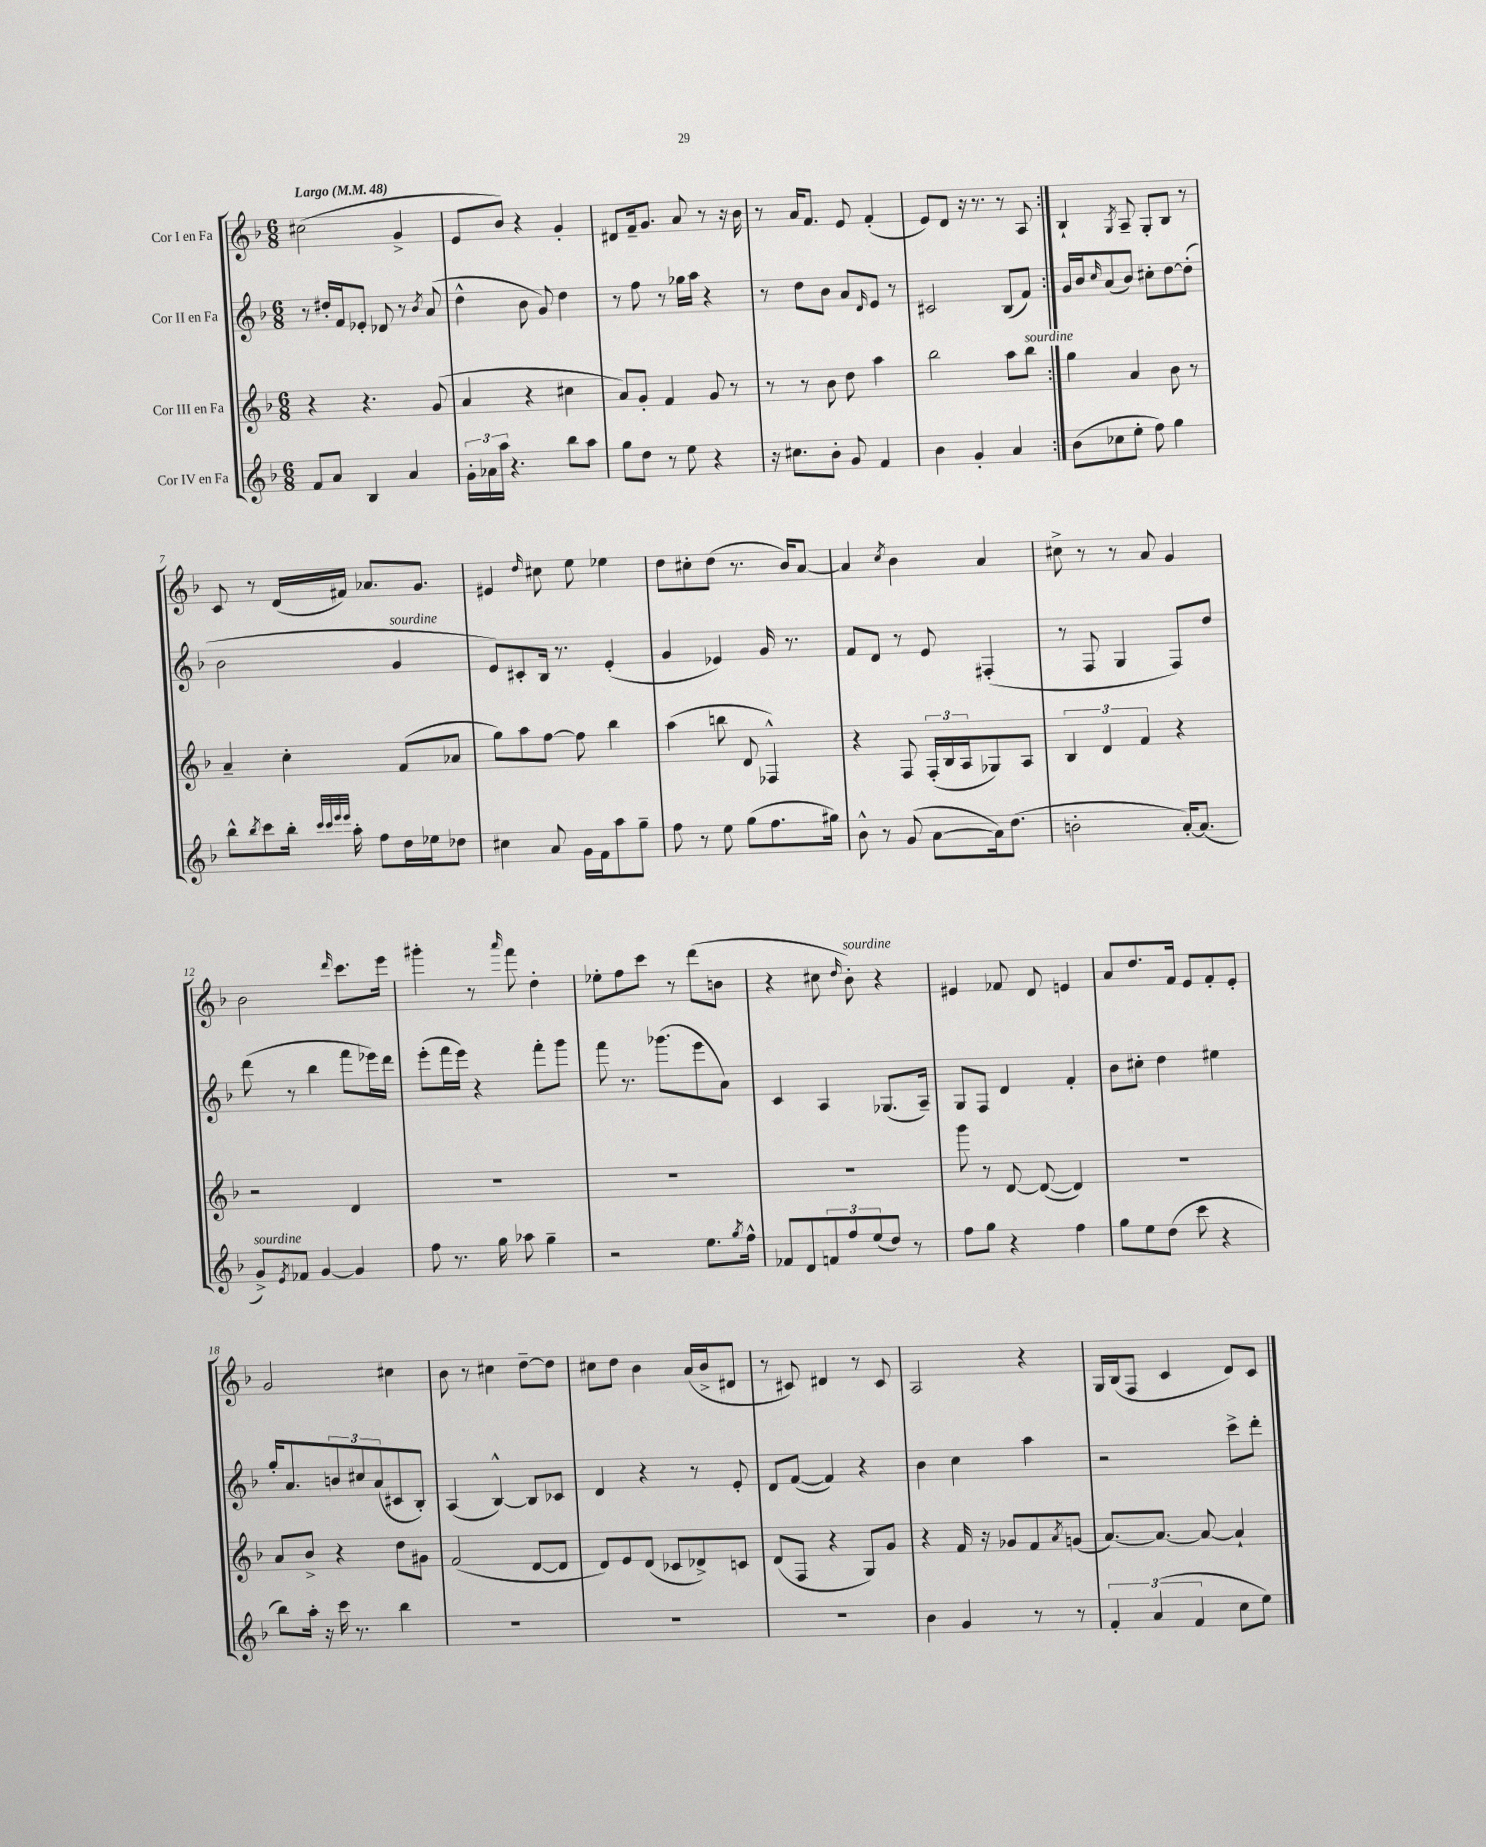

**kern	**kern	**kern	**kern
*staff4	*staff3	*staff2	*staff1
*clefG2	*clefG2	*clefG2	*clefG2
*k[b-]	*k[b-]	*k[b-]	*k[b-]
*M6/8	*M6/8	*M6/8	*M6/8
*MM48	*MM48	*MM48	*MM48
8f	4r	8r	(2cc#
8a	.	16dd#'	.
.	.	16f	.
4B-	4.r	8e-'	.
.	.	8d-	.
4a	.	8r	4g^
.	.	8qb-	.
.	(8g	(8a	.
=	=	=	=
24g'	4a	4dd^^	8e
24a-	.	.	.
24aa	.	.	.
4.r	.	.	8b-)
.	4r	8b-	4r
.	.	8g)	.
8bb-	4cc#	4dd	4g'
8aa	.	.	.
=	=	=	=
8gg	8a)	8r	8d#
8dd	8g'	8ff	16f~
.	.	.	8.g
8r	4f	8r	.
8ee	.	16gg-	8a
.	.	16aa	.
4r	8g	4r	8r
.	8r	.	16r
.	.	.	16b-
=	=	=	=
16r	8r	8r	8r
8.cc#	.	.	.
.	8r	8dd	16a
.	.	.	8.f
8b-'	8b-	8b-	.
8g	8dd	8a	8e
.	.	16qqd	.
4f	4aa	8e	(4f'
.	.	8r	.
=	=	=	=
4b-	2bb-	2c#	8e)
.	.	.	8d
4g'	.	.	16r
.	.	.	8.r
4a	8aa	(8B-	8r
.	8bb-	8f)	8A
=:|!	=:|!	=:|!	=:|!
(8b-	4gg	16g	4B-`
.	.	16b-	.
.	.	16qqcc	.
8cc-	.	(8a	.
.	.	.	8qG
8ee'	4a	8b-)	8A~
8ff)	.	8cc#'	8G'
4gg	8b-	[8dd	8B-
.	8r	(8dd']	8r
=	=	=	=
8bb-^^	4a~	2b-	8c
8qbb-	.	.	.
8ccc	.	.	8r
16bb-'	4cc'	.	(16d
32qqccc	.	.	.
32qqccc	.	.	.
32qqeee	.	.	.
32qqeee	.	.	.
16aa'	.	.	16f#)
8ff	.	.	8.a-
16dd	(8f	4g	.
16ee-	.	.	8.g
8dd-	8a-	.	.
=	=	=	=
4cc#	8gg)	8e)	4e#
.	8aa	8c#'	.
.	.	.	16qqdd
8a	[8ff	16B-	8cc#
.	.	8.r	.
16g	8ff]	.	8ee
16f	.	.	.
8aa	4bb-	(4e'	4ee-
8gg~	.	.	.
=	=	=	=
8ff	(4aa	4g	8dd
8r	.	.	8cc#'
8ee	8bb	4e-)	(8dd
(8gg	8d	.	8.r
8.ff	4F-^^)	16g	.
.	.	8.r	16b-)
.	.	.	[8a
16gg#)	.	.	.
=	=	=	=
8b-^^	4r	8f	4a]
8r	.	8d	.
.	.	.	8qcc
(8g	8F	8r	4b-
[8a	(24F'	8e	.
.	24B-	.	.
.	24A	.	.
16a])	8G-)	(4F#'	4a
(8.dd	.	.	.
.	8A	.	.
=	=	=	=
2b'	6B-	8r	8cc#^
.	.	8F	8r
.	6d	.	.
.	.	4G	8r
.	6f	.	.
.	.	.	8a
[16a')	4r	8F)	4g
(8.a]	.	.	.
.	.	8dd	.
=	=	=	=
8g^)	2r	(8ddd	2b-
8qe	.	.	.
8f-	.	8r	.
[4g	.	4bb-	.
.	.	.	16qqddd
4g]	4d	8fff	8.ccc
.	.	16eee-)	.
.	.	16ddd	16eee
=	=	=	=
8ff	2.r	(8eee'	4ggg#'
8.r	.	16fff	.
.	.	16eee)	.
.	.	4r	8r
16gg	.	.	.
.	.	.	16qqaaa
8aa-	.	.	8fff
4gg~	.	8fff'	4dd'
.	.	8ggg	.
=	=	=	=
2r	2.r	8fff	8ee-'
.	.	8.r	8ff
.	.	.	8ccc
.	.	(8.ggg-	.
.	.	.	8r
8.ee	.	8eee	(8ddd
.	.	8a)	8b
8qgg	.	.	.
16ff^^	.	.	.
=	=	=	=
8f-	2.r	4c	4r
8d	.	.	.
12f	.	4A	8cc#
12ff	.	.	.
.	.	.	16qqdd
.	.	.	8b-')
(12ee	.	.	.
8dd)	.	(8.G-	4r
8r	.	.	.
.	.	16A~)	.
=	=	=	=
8ff	8ggg	8G	4e#
8gg	8r	8F	.
4r	[8d	4d	8f-
.	(8d_	.	8d
4ff	4d])	4f'	4e
=	=	=	=
8gg	2.r	8b-	8a
8ee	.	8cc#'	8.dd
(8dd	.	4dd	.
.	.	.	16f
8ccc	.	.	8e
4r	.	4ee#	8f'
.	.	.	8e'
=	=	=	=
8bb-)	8a	16gg'	2g
.	.	8.a	.
16aa'	8b-^	.	.
16r	.	.	.
16ccc	4r	12b	.
8.r	.	.	.
.	.	12cc#	.
.	.	(12a	.
4bb-	8dd	8c#	4cc#
.	8g#	8B-')	.
=	=	=	=
2.r	(2f	(4A	8b-
.	.	.	8r
.	.	[4B-^^)	4cc#
.	[8d	8B-]	[8dd~
.	8d]	8c-	8dd]
=	=	=	=
2.r	8d)	4d	8cc#
.	8e	.	8dd
.	(8d	4r	4b-
.	8c-	.	.
.	8d-^)	8r	(16a
.	.	.	16b-^
.	8c	8e'	8d#
=	=	=	=
2.r	(8d	8d	8r
.	8F	([8f	8c#)
.	4r	4f])	4d#
.	8G)	4r	8r
.	8g	.	8c#
=	=	=	=
4b-	4r	4b-	2A
4g	16f	4cc	.
.	16r	.	.
.	8g-	.	.
8r	8f	4aa	4r
.	8qa	.	.
8r	(8g	.	.
=	=	=	=
6f'	[8.a)	2r	16G
.	.	.	(16B-
.	.	.	8F
(6a	.	.	.
.	8.a_	.	.
.	.	.	4c
6f	.	.	.
.	8a_	.	.
8cc	4a`]	8ccc^	8d)
8ee)	.	8ddd'	8c
==	==	==	==
*-	*-	*-	*-
